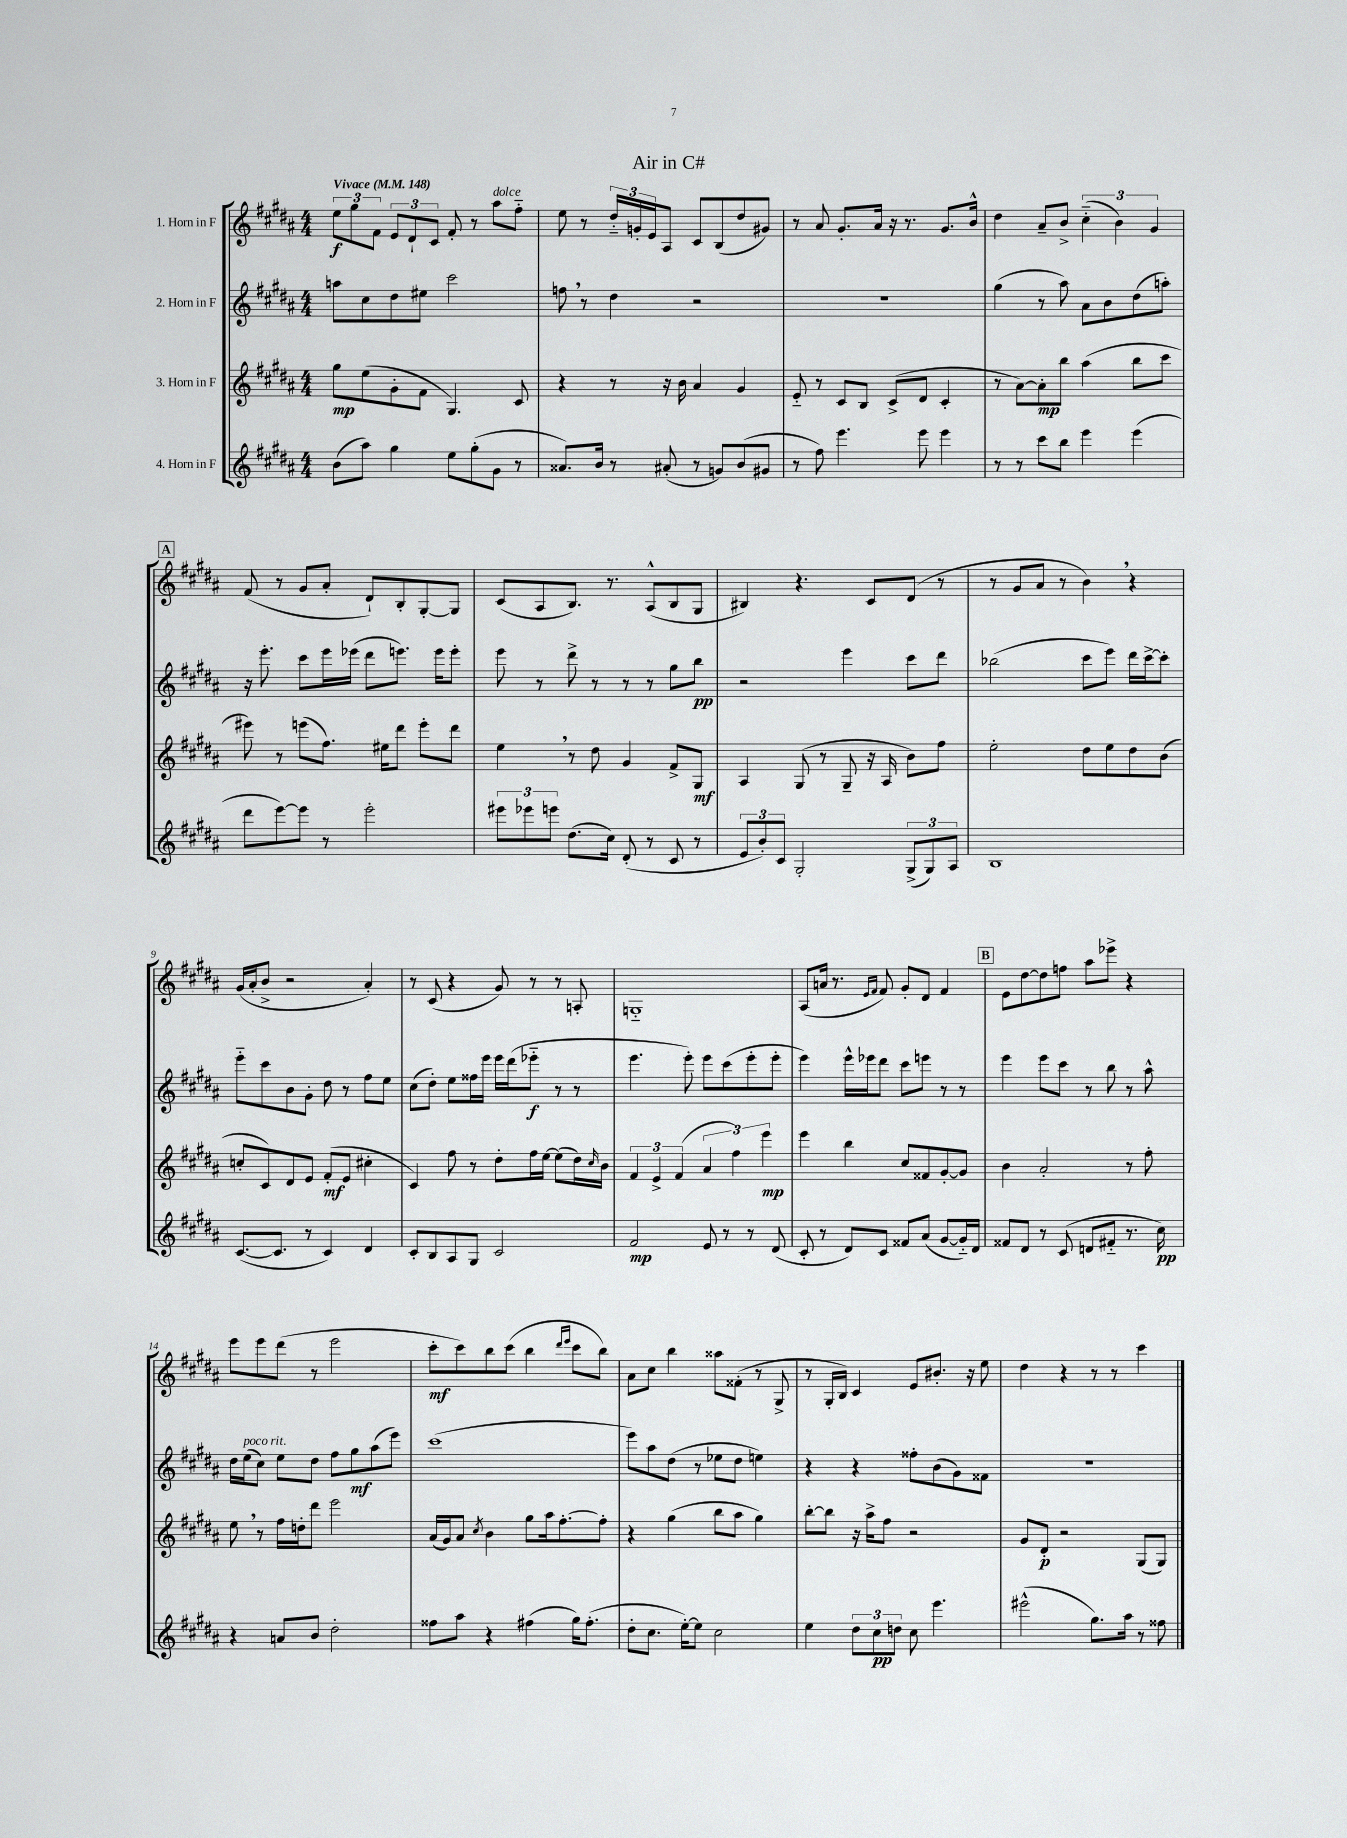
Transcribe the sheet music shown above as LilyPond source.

\header { title = "Air in C#" }
<<
\new StaffGroup <<
\new Staff = "s0" \with { instrumentName = "1. Horn in F" } {
    \clef treble \key b \major \numericTimeSignature \time 4/4 \tempo "Vivace" 4 = 148
    \tuplet 3/2 { e''8\f gis''8 fis'8 } \tuplet 3/2 { e'8 dis'8-! cis'8 } fis'8-. r8 ais''8^\markup { \italic "dolce" } fis''8-_ |
    e''8 r8 \tuplet 3/2 { dis''16-_ g'16-. e'16 } ais8 cis'8 b8( dis''8 gis'8) |
    r8 ais'8 gis'8.-. ais'16 r16 r8. gis'8. b'16-^ |
    dis''4 ais'8-- b'8-> \tuplet 3/2 { cis''4-_( b'4) gis'4 } |
    \mark \markup { \box "A" } fis'8( r8 gis'8 ais'8-. dis'8-!) b8-. gis8~-. gis8 |
    cis'8( ais8 b8.) r8. ais8-^( b8 gis8 |
    bis4) r4. cis'8 dis'8( r8 |
    r8 gis'8 ais'8 r8 b'4) \breathe r4 |
    gis'16( ais'16-. b'8-> r2 ais'4-.) |
    r8 cis'8( r4 gis'8) r8 r8 a8-. |
    g1-_ |
    ais8( a'16 r8. \grace { e'16 fis'16 } fis'8) gis'8-. dis'8 fis'4 |
    \mark \markup { \box "B" } e'8 dis''8~ dis''8 f''8 ais''8 ees'''8-> r4 |
    e'''8 e'''8 dis'''8( r8 e'''2 |
    cis'''8-.\mf cis'''8) b''8 cis'''8( b''4 \grace { dis'''16 e'''16 } cis'''8 b''8) |
    ais'8 cis''8 b''4 aisis''8 fisis'8-.( r8 gis8-> |
    r8 gis16-. b16) cis'4 e'8 bis'8.-. r16 e''8 |
    dis''4 r4 r8 r8 cis'''4 \bar "|." |
}
\new Staff = "s1" \with { instrumentName = "2. Horn in F" } {
    \clef treble \key b \major \numericTimeSignature \time 4/4
    a''8 cis''8 dis''8 eis''8 cis'''2 |
    f''8 \breathe r8 dis''4 r2 |
    R1 |
    gis''4( r8 ais''8) ais'8 b'8 dis''8( a''8-.) |
    \mark \markup { \box "A" } r16 e'''8.-. cis'''8 e'''16 ees'''16( dis'''8 e'''8.) e'''16 e'''8-. |
    e'''8 r8 dis'''8-> r8 r8 r8 gis''8 b''8\pp |
    r2 e'''4 cis'''8 dis'''8 |
    bes''2( cis'''8 e'''8) dis'''16 cis'''16~-> cis'''8-. |
    e'''8-_ cis'''8 b'8 gis'8-. dis''8 r8 fis''8 e''8 |
    cis''8( dis''8-.) e''8 fisis''16 e'''16 e'''16 dis'''16( ees'''8-_\f r8 r8 |
    e'''4. e'''8-.) e'''8 cis'''8( e'''8-. e'''8-. |
    e'''4) e'''16-^ ees'''16 dis'''8 cis'''8 e'''8 r8 r8 |
    \mark \markup { \box "B" } e'''4 e'''8 cis'''8 r8 b''8 r8 ais''8-^ |
    dis''16 e''16^\markup { \italic "poco rit." }( cis''8) e''8 dis''8 fis''8 gis''8\mf ais''8( e'''8) |
    cis'''1( |
    e'''8) ais''8 dis''8( r8 ees''8 dis''8 e''4) |
    r4 r4 fisis''8-. b'8( gis'8) fisis'8 |
    R1 \bar "|." |
}
\new Staff = "s2" \with { instrumentName = "3. Horn in F" } {
    \clef treble \key b \major \numericTimeSignature \time 4/4
    gis''8\mp e''8( gis'8-. fis'8 gis4.) cis'8 |
    r4 r8 r16 b'16 ais'4 gis'4 |
    e'8-_ r8 cis'8 b8 cis'8->( dis'8 cis'4-. |
    r8 ais'8~) ais'8-.\mp b''8 ais''4( b''8 cis'''8 |
    \mark \markup { \box "A" } eis'''8) r8 e'''8( fis''8.) eis''16 dis'''8 e'''8-. dis'''8 |
    e''4 \breathe r8 dis''8 gis'4 fis'8-> gis8\mf |
    ais4 gis8( r8 gis8-- r16 ais16 b'8) fis''8 |
    e''2-. dis''8 e''8 dis''8 b'8( |
    c''8-. cis'8) dis'8 e'8 fis'8-.\mf( e'8 cis''4-. |
    cis'4) fis''8 r8 dis''8-. fis''16 e''16~ e''8( dis''16) \grace { cis''16 } b'16 |
    \tuplet 3/2 { fis'4 e'4-> fis'4( } \tuplet 3/2 { ais'4 fis''4) e'''4\mp } |
    e'''4 b''4 cis''8 fisis'8 gis'8~-. gis'8 |
    \mark \markup { \box "B" } b'4 ais'2-. r8 fis''8-. |
    e''8 \breathe r8 fis''16 d''16-. dis'''8 e'''2 |
    ais'16( gis'16) ais'8 \acciaccatura { cis''8 } b'4 gis''8 ais''16 fis''8.~-. fis''8-. |
    r4 gis''4( b''8 ais''8 gis''4) |
    b''8~-. b''8 r16 ais''16-> fis''8 r2 |
    gis'8 dis'8-.\p r2 gis8( gis8) \bar "|." |
}
\new Staff = "s3" \with { instrumentName = "4. Horn in F" } {
    \clef treble \key b \major \numericTimeSignature \time 4/4
    b'8( ais''8) gis''4 e''8 gis''8-.( gis'8 r8 |
    aisis'8.) b'16 r8 ais'8-.( r8 g'8) b'8( gis'8 |
    r8 fis''8) e'''4. e'''8 e'''4 |
    r8 r8 cis'''8 b''8 e'''4 e'''4( |
    \mark \markup { \box "A" } dis'''8 e'''8~) e'''8 r8 e'''2-. |
    \tuplet 3/2 { eis'''8 ees'''8 e'''8 } dis''8.( cis''16) dis'8-.( r8 cis'8 r8 |
    \tuplet 3/2 { e'8 b'8-.) cis'8 } gis2-. \tuplet 3/2 { gis8->( gis8) ais8 } |
    b1 |
    cis'8.~( cis'8. r8 cis'4) dis'4 |
    cis'8-. b8 ais8 gis8 cis'2 |
    fis'2\mp e'8 r8 r8 dis'8( |
    cis'8-. r8 dis'8) cis'8 fisis'8 ais'8( gis'8~ gis'16-_) dis'16 |
    \mark \markup { \box "B" } fisis'8 dis'8 r8 cis'8( d'8 fis'8-_ r8. cis''16\pp) |
    r4 a'8 b'8 dis''2-. |
    fisis''8 ais''8 r4 fis''4( gis''16) fis''8.-.( |
    dis''8-. cis''8. e''16~-.) e''8 cis''2 |
    e''4 \tuplet 3/2 { dis''8 cis''8\pp d''8 } cis''8 e'''4. |
    eis'''2-^( gis''8.) ais''16 r8 fisis''8 \bar "|." |
}
>>
>>
